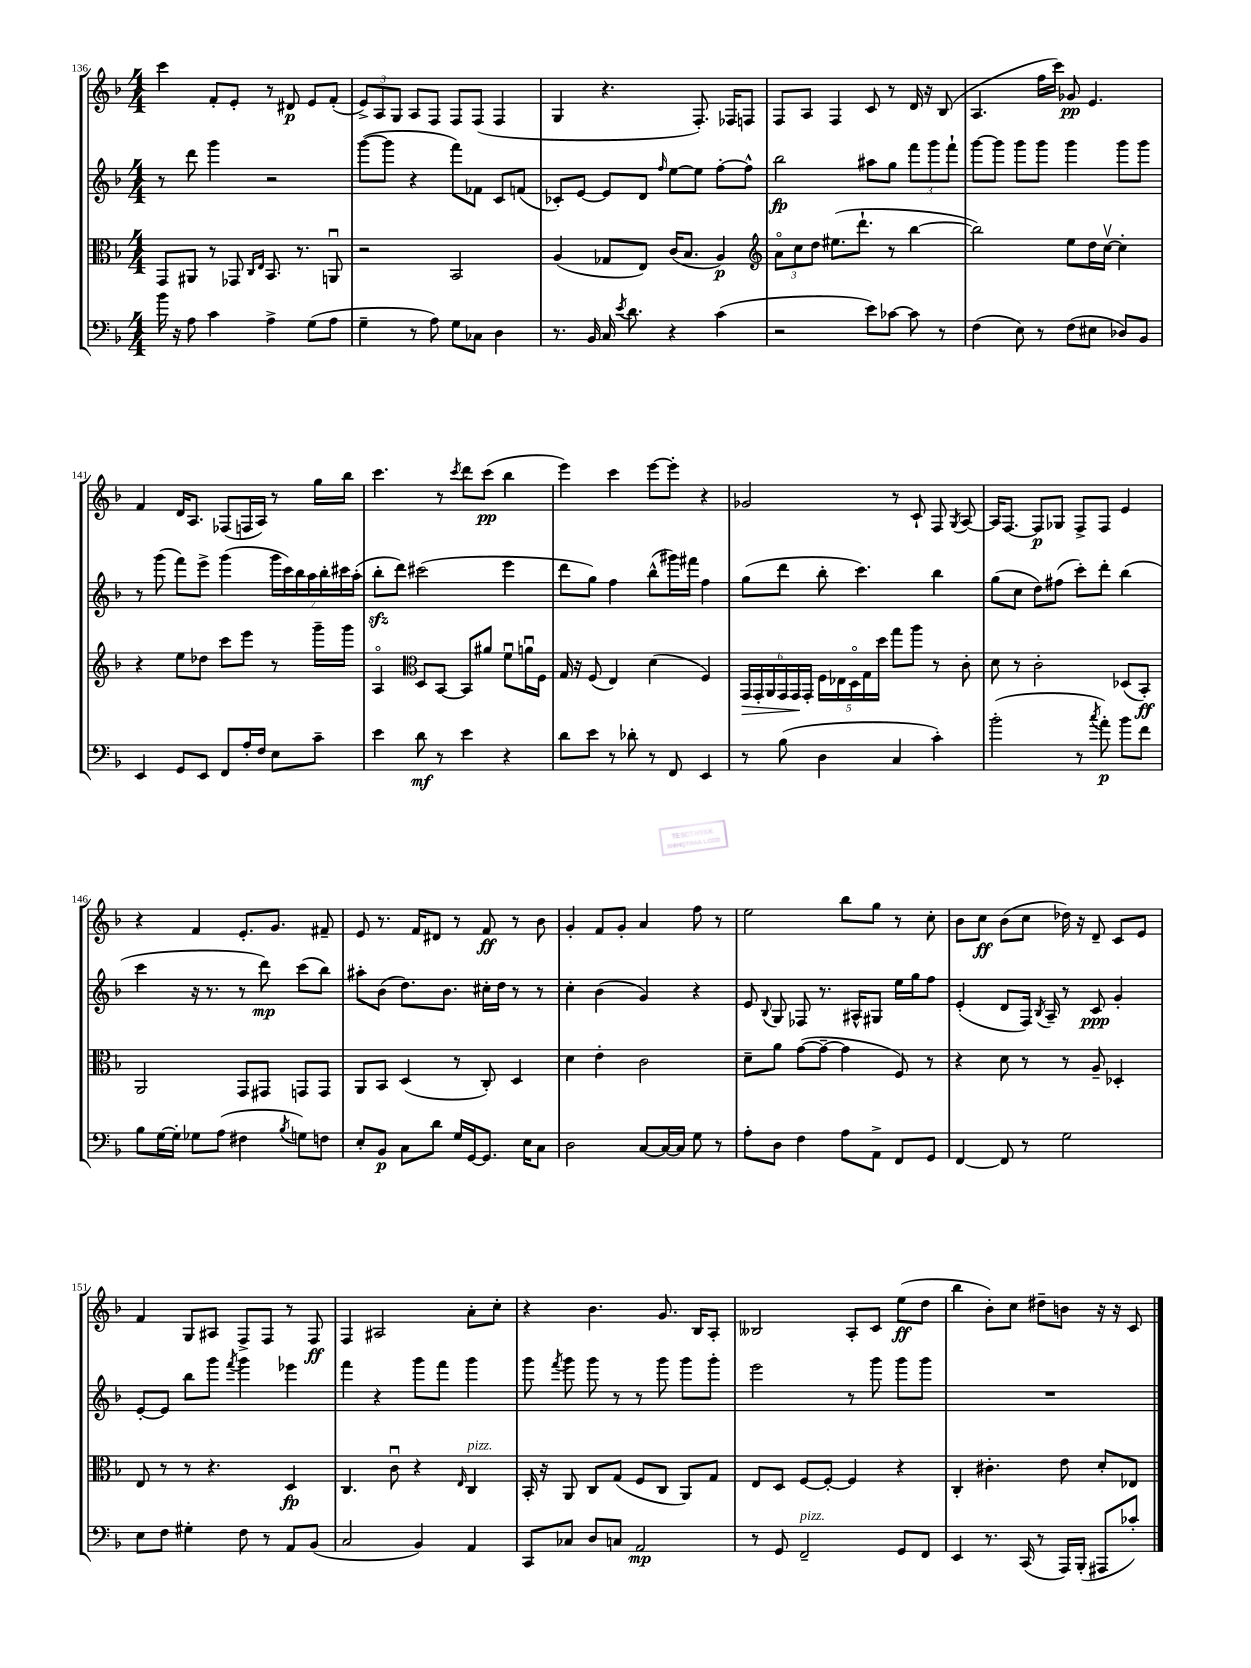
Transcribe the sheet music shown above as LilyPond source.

<<
\new StaffGroup <<
\new Staff = "s0" {
    \clef treble \key f \major \numericTimeSignature \time 4/4
    \autoBeamOff c'''4 f'8[-. e'8]-. r8 dis'8\p e'8[ f'8]-.( |
    \tuplet 3/2 { e'8[->) a8 g8] } a8[ f8] f8[ f8]( f4 |
    g4 r4. f8.-.) fes16[ f8] |
    f8[ a8] f4 c'8 r8 d'16 r16 bes8( |
    a4. f''16[ c'''16]) ges'8\pp e'4. |
    f'4 d'16[ a8.] fes8[( f16 a16]) r8 g''16[ bes''16] |
    c'''4. r8 \acciaccatura { c'''8 } d'''8[ c'''8]\pp( bes''4 |
    e'''4) c'''4 e'''8[~ e'''8]-. r4 |
    ges'2 r8 c'8-! f8 \acciaccatura { g8 } a8~ |
    a16[ f8.]~ f8[\p ges8] f8[-> f8] e'4 |
    r4 f'4 e'8.[-. g'8.] fis'8-- |
    e'8 r8. f'16[ dis'8] r8 f'8\ff r8 bes'8 |
    g'4-. f'8[ g'8]-. a'4 f''8 r8 |
    e''2 bes''8[ g''8] r8 c''8-. |
    bes'8[ c''8]\ff bes'8[( c''8] des''16) r16 d'8-- c'8[ e'8] |
    f'4 g8[ ais8] f8[-> f8] r8 f8\ff |
    f4 ais2 a'8[-. c''8]-. |
    r4 bes'4. g'8. bes16[ a8]-. |
    beses2 a8[-. c'8] e''8[\ff( d''8] |
    bes''4 bes'8[-.) c''8] dis''8[-- b'8] r16 r16 c'8 \bar "|." |
}
\new Staff = "s1" {
    \clef treble \key f \major \numericTimeSignature \time 4/4
    \autoBeamOff r8 d'''8 g'''4 r2 |
    g'''8[~( g'''8] r4 f'''8[) fes'8] c'8[ f'8]( |
    ces'8[-.) e'8]~ e'8[ d'8] \grace { f''16 } e''8[~ e''8] f''8[~-. f''8]-^ |
    bes''2\fp ais''8[ g''8] \tuplet 3/2 { f'''8[ g'''8 f'''8]-! } |
    g'''8[~ g'''8] g'''8[ g'''8] g'''4 g'''8[ g'''8] |
    r8 g'''8( f'''8[) e'''8]-> g'''4( \tuplet 7/4 { g'''16[ c'''16) bes''16 a''16 bes''16-. cis'''16 a''16]-.( } |
    bes''8[-.\sfz d'''8]) cis'''2( e'''4 |
    d'''8[ g''8]) f''4 bes''8[-^( gis'''16) fis'''16] f''4 |
    g''8[( d'''8] bes''8-. c'''4.) bes''4 |
    g''8[( c''8] d''8[) fis''8]( c'''8[-.) d'''8]-. bes''4( |
    c'''4 r16 r8. r8 d'''8\mp) c'''8[( bes''8]) |
    ais''8[-. bes'8]( d''8.[) bes'8.] cis''16[-. d''16] r8 r8 |
    c''4-. bes'4( g'4) r4 |
    e'8 \appoggiatura { bes8 } g8 fes8 r8. ais16[-^ gis8] e''16[ g''16 f''8] |
    e'4-.( d'8[ f16]) \acciaccatura { bes8 } a16-- r8 c'8\ppp g'4-. |
    e'8[~-. e'8] bes''8[ g'''8] \acciaccatura { f'''8 } g'''4 ees'''4 |
    f'''4 r4 g'''8[ f'''8] g'''4 |
    g'''8 \acciaccatura { f'''8 } g'''8 g'''8 r8 r8 g'''8 g'''8[ g'''8]-. |
    e'''2 r8 g'''8 g'''8[ g'''8] |
    R1 \bar "|." |
}
\new Staff = "s2" {
    \clef alto \key f \major \numericTimeSignature \time 4/4
    \autoBeamOff g,8[ ais,8] r8 ges,8 \grace { c16[ e16] } bes,8. r8. a,8\downbow |
    r2 bes,2 |
    a4( ges8[ e8]) c'16[( bes8.] a4\p) |
    \clef treble \tuplet 3/2 { a'8[\flageolet c''8 d''8] } eis''8.[( d'''8.]-! r8 bes''4~ |
    bes''2) e''8[ d''16 c''16]~\upbow c''4-. |
    r4 e''8[ des''8] c'''8[ e'''8] r8 g'''16[-- g'''16] |
    a4\flageolet \clef alto d8[ bes,8]~ bes,8[ ais'8] f'8[\downbow a'16\downbow f16] |
    g16 r16 f8( e4) d'4( f4) |
    \tuplet 6/4 { g,16[\> g,16-. a,16 g,16 g,16\! g,16]-. } \tuplet 5/4 { f16[ ees16 d16\flageolet g16 d''16] } g''8[ a''8] r8 c'8-. |
    d'8 r8 c'2-. des8[( bes,8]-.\ff) |
    a,2 g,8[ gis,8] g,8[ g,8] |
    a,8[ bes,8] d4( r8 c8-.) d4 |
    d'4 e'4-. c'2 |
    d'8[-- a'8] g'8[~( g'8]~-- g'4 f8) r8 |
    r4 d'8 r8 r8 a8-- des4-. |
    e8 r8 r8 r4. d4\fp |
    c4. c'8\downbow r4 \grace { e16 } c4^\markup { \italic "pizz." } |
    bes,16-. r16 a,8 c8[ g8]( f8[ c8] a,8[) g8] |
    e8[ d8] f8[~ f8]~-. f4 r4 |
    c4-. cis'4.-. e'8 d'8[-. ees8] \bar "|." |
}
\new Staff = "s3" {
    \clef bass \key f \major \numericTimeSignature \time 4/4
    \autoBeamOff bes'16 r16 a8 c'4 a4-> g8[( a8] |
    g4-- r8 a8) g8[ ces8] d4 |
    r8. bes,16 c16 \acciaccatura { e'8 } d'8. r4 c'4( |
    r2 e'8[) ces'8]~ ces'8 r8 |
    f4( e8) r8 f8[( eis8] des8[) bes,8] |
    e,4 g,8[ e,8] f,8[ a16-. f16] e8[ c'8]-- |
    e'4 d'8\mf r8 e'4 r4 |
    d'8[ e'8] r8 des'8-. r8 f,8 e,4 |
    r8 bes8( d4 c4 c'4-.) |
    bes'2-.( r8 \acciaccatura { c''8 } a'8-.\p) bes'8[ f'8] |
    bes8[ g16~ g16]-. ges8[ a8]( fis4 \acciaccatura { bes8 } g8[) f8] |
    e8[-. bes,8]\p c8[ d'8] g16[ g,16~ g,8.] e16[ c8] |
    d2 c8[~ c16~ c16] g8 r8 |
    a8[-. d8] f4 a8[ a,8]-> f,8[ g,8] |
    f,4~ f,8 r8 g2 |
    e8[ f8] gis4-. f8 r8 a,8[ bes,8]( |
    c2 bes,4) a,4 |
    c,8[ ces8] d8[ c8] a,2\mp |
    r8 g,8 f,2--^\markup { \italic "pizz." } g,8[ f,8] |
    e,4 r8. c,16( r8 a,,16[) bes,,16]-.( ais,,8[ ces'8]-.) \bar "|." |
}
>>
>>
\layout { \context { \Score currentBarNumber = #136 } }
